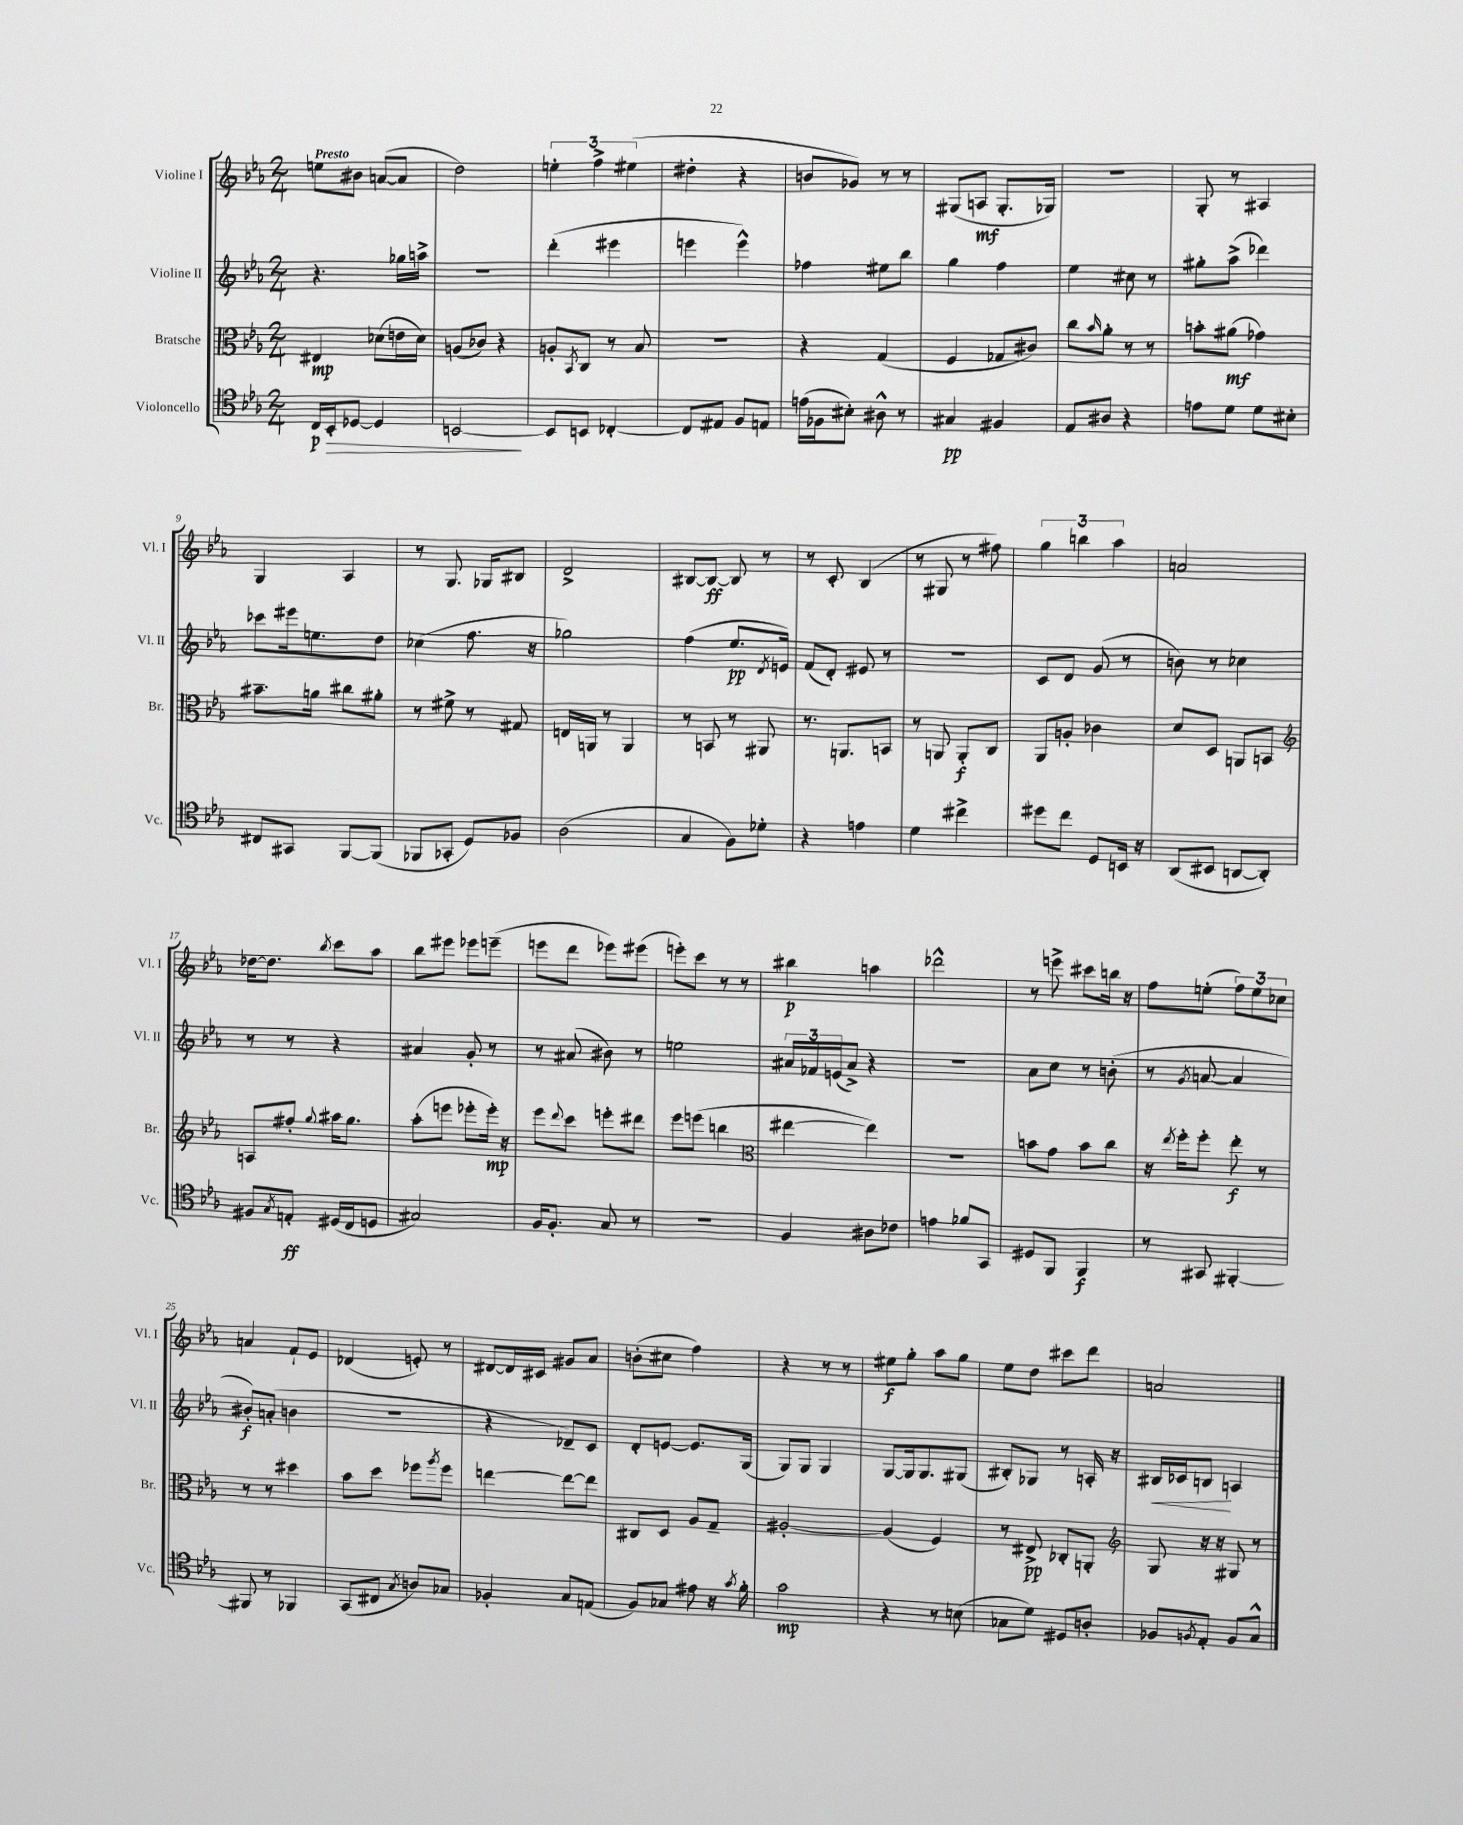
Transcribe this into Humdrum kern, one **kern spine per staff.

**kern	**kern	**kern	**kern
*staff4	*staff3	*staff2	*staff1
*clefC4	*clefC3	*clefG2	*clefG2
*k[b-e-a-]	*k[b-e-a-]	*k[b-e-a-]	*k[b-e-a-]
*M2/4	*M2/4	*M2/4	*M2/4
16C	4E#	4.r	8ee
16BB-'	.	.	.
[8D-	.	.	8b#
4D-]	(8d-	.	([8a
.	16e	16gg-	8a]
.	16d-)	16aa^	.
=	=	=	=
[2BB	(8A	2r	2dd)
.	8c-)	.	.
.	4r	.	.
=	=	=	=
8BB]	8A'	(4ddd'	6ee'
.	8qBB-	.	.
8BB	8C	.	.
.	.	.	6ff^
[4C-'	8r	4eee#	.
.	.	.	(6ee#
.	8B-	.	.
=	=	=	=
8C-]	2r	4eee	4dd#'
8E#	.	.	.
8F	.	4eee^^)	4r
8E	.	.	.
=	=	=	=
(16e	4r	4ff-	8b
16F-	.	.	.
8B#')	.	.	8g-)
8A#^^	(4G	8ee#	8r
8r	.	8bb-	8r
=	=	=	=
4G#	4F	4gg	(8G#
.	.	.	8A
4F#	8G-	4ff	8.G#'
.	8c#)	.	.
.	.	.	16G-)
=	=	=	=
8E-	8cc	4ee-	2r
.	16qqb-	.	.
8A#	8a-'	.	.
4r	8r	8cc#	.
.	8r	8r	.
=	=	=	=
8e	8b'	8gg#'	8G'
8d	(8a#	(8aa-^	8r
8d	4g-)	4ddd-)	4A#
8B#'	.	.	.
=	=	=	=
8C#	8.b#~	8ccc-	4G
8GG#	.	16eee#	.
.	16a	8.ee	.
[8FF	8cc#	.	4A-
(8FF]	8a#'	8dd	.
=	=	=	=
8FF-	8r	(4cc-	8r
8GG-'	8f#^	.	8.G
8D)	8r	8.ff	.
.	.	.	16G-
8F-	8G#	.	8B#
.	.	16r	.
=	=	=	=
(2A-	16E	2gg-)	2d^
.	16AA	.	.
.	8r	.	.
.	4AA	.	.
=	=	=	=
4G	8r	(4ff	[8B#
.	8BB	.	8B#_
8F)	8r	8.ee-	8B#]
8d-'	8AA#	.	8r
.	.	8qd	.
.	.	16e)	.
=	=	=	=
4r	8.r	(8f	8r
.	.	8d')	8c'
.	8.AA	.	.
4e	.	8e#	(4B-
.	8BB	8r	.
=	=	=	=
4d	8r	2r	8r
.	8AA	.	8G#
4cc#^	8AA'	.	8r
.	8C	.	8ff#)
=	=	=	=
8dd#	8AA-	8c	6gg
8cc	8A'	8d	.
.	.	.	6bb
8D	4c-	(8g	.
.	.	.	6aa-
16BB	.	8r	.
16r	.	.	.
=	=	=	=
(8AA-	8d	8b)	2a
8BB#	8D	8r	.
[8AA	8AA	4cc-	.
8AA'])	8BB	.	.
=	=	=	=
*	*clefG2	*	*
8F#	8A	8r	[16dd-
.	.	.	8.dd-]
8qG	.	.	.
8E'	8ff#'	8r	.
.	8qqgg	.	8qbb-
(16D#	16aa#	4r	8ccc
16C	8.gg	.	.
8D	.	.	8aa-
=	=	=	=
2G#)	(8aa-'	4a#	8bb-
.	8eee	.	8eee#
.	8eee-'	8g'	8eee-
.	16eee-')	8r	(8eee~
.	16r	.	.
=	=	=	=
16F	8eee-	8r	8eee
8.F'	.	.	.
.	8qqddd	.	.
.	8ccc	(8a#	8ddd
8G	8eee'	8b#)	8eee-)
8r	8ddd#	8r	(8eee#
=	=	=	=
2r	8eee-	2ee	8eee')
.	(8eee	.	8ccc
.	4bb	.	8r
.	.	.	8r
=	=	=	=
*	*clefC3	*	*
4F	[4ee#	24a#	4bb#
.	.	24f-	.
.	.	(24e	.
.	.	8a#^)	.
8A#	4ee#])	4r	4aa
8c-	.	.	.
=	=	=	=
4e	2r	2r	2ddd-^^
8f-	.	.	.
8GG	.	.	.
=	=	=	=
8D#	8b	8a-	8r
8FF	8g	8cc	8eee^
4FF	8b	8r	8ccc#
.	8cc	(8b'	16bb
.	.	.	16r
=	=	=	=
8r	16r	8r	8ff
.	8qee-	.	.
.	16ff'	.	.
.	.	8qg	.
8GG#	8ff'	[8a	(8ee'
[4FF#'	8ee-'	4a]	12ff)
.	.	.	12ee
.	8r	.	.
.	.	.	12cc-
=	=	=	=
8FF#]	8r	8b#')	4a
8r	8r	(8a'	.
4FF-	4dd#	4b	8f`
.	.	.	8e-
=	=	=	=
(8GG	8b-	2r	(4d-
8C#	8dd	.	.
8qG	.	.	.
8A)	8ff-	.	8e')
.	8qaa-	.	.
8G-	8ff-	.	8r
=	=	=	=
4F-'	[4ee	4r	[8d#
.	.	.	16d#]
.	.	.	16c#
8G	8ee_	8d-~)	8g#
(8E	8ee]	8c	8a-
=	=	=	=
8F)	8C#	8d'	(8b'
8G-	8D	[8e	8cc#
8e#	8A-	8.e]	4ff)
16r	8G~	.	.
8qg	.	.	.
16f'	.	(16G	.
=	=	=	=
2g	[2A#'	8G)	4r
.	.	8G	.
.	.	4G	8r
.	.	.	8r
=	=	=	=
4r	(4A#]	[8G	8ee#
.	.	16G]	8gg'
.	.	8.G	.
8r	4F)	.	8aa-
(8B	.	(8G#	8gg
=	=	=	=
8G-	8r	8B#')	8ee-
8d)	8E#^	8G-	8dd
8D#	8C-'	8r	8ccc#
8A'	8AA'	16A'	8ddd
.	.	16r	.
=	=	=	=
*	*clefG2	*	*
8F-	8G	16B#	2a
.	.	16c-	.
8qF	.	.	.
8E-'	16r	8B	.
.	16r	.	.
8F	8G#	4A	.
8G^^	8r	.	.
==	==	==	==
*-	*-	*-	*-
